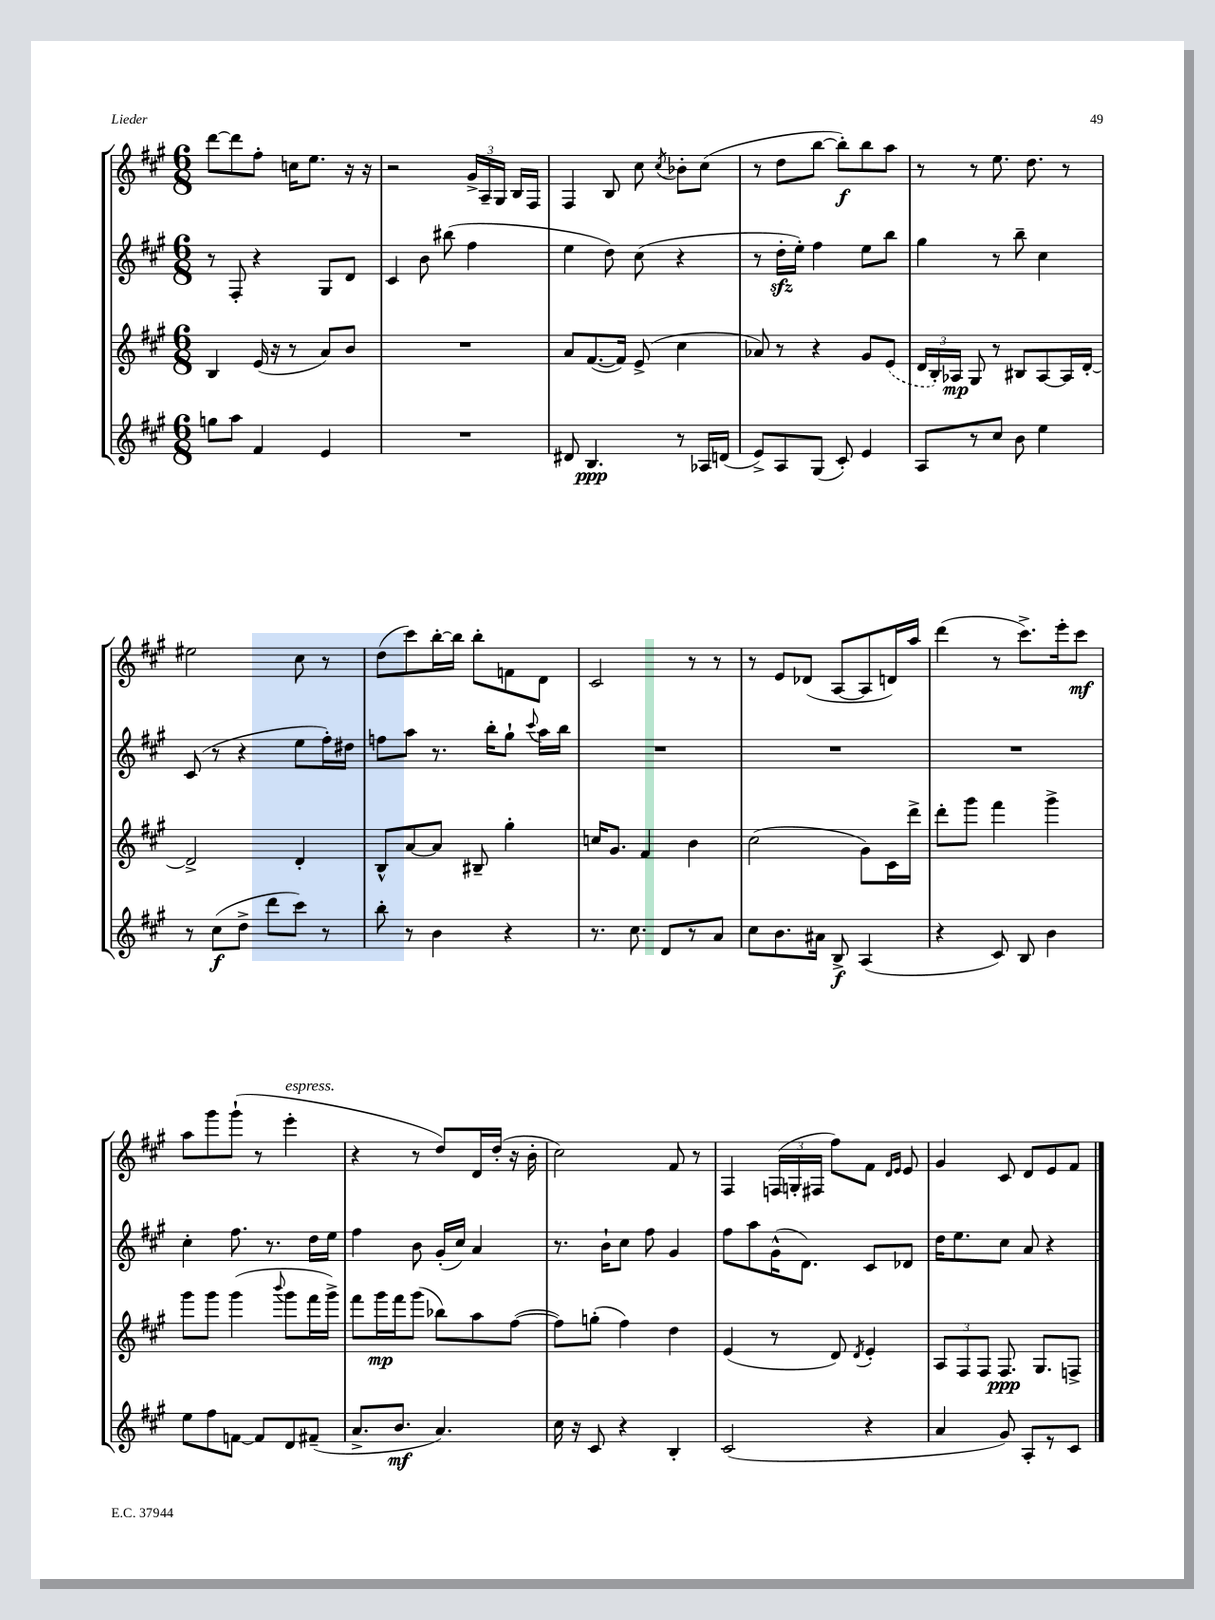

**kern	**dynam	**kern	**dynam	**kern	**kern	**dynam
*part4	*part4	*part3	*part3	*part2	*part1	*part1
*staff4	*staff4	*staff3	*staff3	*staff2	*staff1	*staff1
*clefG2	*	*clefG2	*	*clefG2	*clefG2	*
*k[f#c#g#]	*	*k[f#c#g#]	*	*k[f#c#g#]	*k[f#c#g#]	*
*M6/8	*	*M6/8	*	*M6/8	*M6/8	*
=13	=13	=13	=13	=13	=13	=13
8ggn\L	.	4B/	.	8r	[8ddd\L	.
8aa\J	.	.	.	8F#'/	8ddd\]	.
4f#/	.	(16e/	.	4r	8ff#'\J	.
.	.	16r	.	.	.	.
.	.	8r	.	.	16ccn\KL	.
.	.	.	.	.	8.ee\J	.
4e/	.	8a/L)	.	8G#/L	.	.
.	.	8b/J	.	8d/J	16r	.
.	.	.	.	.	16r	.
=14	=14	=14	=14	=14	=14	=14
2.r	.	2.r	.	4c#/	2r	.
.	.	.	.	8b\	.	.
.	.	.	.	(8bb#X\	.	.
.	.	.	.	4ff#\	24g#^/LL	.
.	.	.	.	.	24A~/	.
.	.	.	.	.	24G#/JJ	.
.	.	.	.	.	16B/LL	.
.	.	.	.	.	16F#/JJ	.
=15	=15	=15	=15	=15	=15	=15
8d#X/	.	8a/L	.	4ee\	4F#/	.
4.B/	ppp	([8.f#/	.	.	.	.
.	.	.	.	8dd\)	8B/	.
.	.	16f#/Jk])	.	.	.	.
.	.	(8e^/	.	(8cc#\	8cc#\	.
.	.	.	.	.	8qcc#/	.
8r	.	4cc#\	.	4r	8b-X'\L	.
16A-X/LL	.	.	.	.	(8cc#\J	.
(16dn/JJ	.	.	.	.	.	.
=16	=16	=16	=16	=16	=16	=16
8e^/L)	.	8a-X/)	.	8r	8r	.
8A/	.	8r	.	16ddzz'\LL	8dd\L	.
.	.	.	.	16ee'\JJ)	.	.
(8G#/J	.	4r	.	4ff#\	[8bb\J	.
8c#'/)	.	.	.	.	8bb'\L])	f
4e/	.	8g#/L	.	8ee\L	8bb\	.
.	.	(8e/J	.	8bb\J	8aa\J	.
=17	=17	=17	=17	=17	=17	=17
8A/L	.	24d/LL	.	4gg#\	8r	.
.	.	24B'/)	.	.	.	.
.	.	24A-X/JJ	mp	.	.	.
8r	.	8G#/	.	.	8r	.
8cc#/J	.	8r	.	8r	8.ee\	.
8b\	.	8B#X/L	.	8bb~\	.	.
.	.	.	.	.	8.dd\	.
4ee\	.	[8A-/	.	4cc#\	.	.
.	.	16A-/L]	.	.	8r	.
.	.	[16d'/JJ	.	.	.	.
!!LO:LB:g=z
=18	=18	=18	=18	=18	=18	=18
8r	.	2d^/]	.	(8c#/	2ee#X\	.
(8cc#\L	f	.	.	8r	.	.
8dd^\J	.	.	.	4r	.	.
8ddd\L	.	.	.	.	.	.
8ccc#\J)	.	4d'/	.	8ee\L	8cc#\	.
8r	.	.	.	16ff#'\L)	8r	.
.	.	.	.	16dd#X\JJ	.	.
=19	=19	=19	=19	=19	=19	=19
8bb'\	.	8B^^/L	.	8ffn\L	(8dd\L	.
8r	.	[8a/	.	8aa\J	8ccc#\)	.
4b\	.	8a/J]	.	8.r	[16bb'\L	.
.	.	.	.	.	16bb\JJ]	.
.	.	8B#X~/	.	.	8bb'\L	.
.	.	.	.	16bb'\KL	.	.
4r	.	4gg#'\	.	8gg#`\J	8fn\	.
.	.	.	.	8qqccc#/	.	.
.	.	.	.	16aa\LL	8d\J	.
.	.	.	.	16bb\JJ	.	.
=20	=20	=20	=20	=20	=20	=20
8.r	.	16ccn/KL	.	2.r	2c#/	.
.	.	8.g#/J	.	.	.	.
8.cc#\	.	.	.	.	.	.
.	.	4f#/	.	.	.	.
8d/L	.	.	.	.	.	.
8r	.	4b\	.	.	8r	.
8a/J	.	.	.	.	8r	.
=21	=21	=21	=21	=21	=21	=21
8cc#\L	.	(2cc#\	.	2.r	8r	.
8.b\	.	.	.	.	8e/L	.
.	.	.	.	.	(8d-X/J	.
16a#X\Jk	.	.	.	.	.	.
8B^/	f	.	.	.	[8A/L	.
(4A/	.	8g#\L)	.	.	8A/]	.
.	.	16c#\L	.	.	16dn/L)	.
.	.	16ddd^\JJ	.	.	16aa/JJ	.
=22	=22	=22	=22	=22	=22	=22
4r	.	8ddd'\L	.	2.r	(4ddd\	.
.	.	8ggg#\J	.	.	.	.
8c#/)	.	4fff#\	.	.	8r	.
8B/	.	.	.	.	8.ccc#^\L)	.
4b\	.	4ggg#^\	.	.	.	.
.	.	.	.	.	16eee'\k	.
.	.	.	.	.	8ccc#\J	mf
!!LO:LB:g=z
=23	=23	=23	=23	=23	=23	=23
8ee\L	.	8ggg#\L	.	4cc#'\	8aa\L	.
8ff#\	.	8ggg#\J	.	.	8ggg#\	.
[8fn\J	.	(4ggg#\	.	8.ff#\	(8ggg#`\J	.
8f/L]	.	.	.	.	8r	.
.	.	.	.	8.r	.	.
.	.	8qqbbb/	.	.	.	.
!	!	!	!	!	!LO:TX:a:i:t=espress.	!
8d/	.	8ggg#\L	.	.	4eee'\	.
(8f#X~/J	.	16fff#\L	.	16dd\LL	.	.
.	.	16ggg#^\JJ)	.	16ee\JJ	.	.
=24	=24	=24	=24	=24	=24	=24
8.a^/L	.	8fff#\L	.	4ff#\	4r	.
.	.	16ggg#\L	mp	.	.	.
8.b/J	mf	16fff#\J	.	.	.	.
.	.	(8ggg#\J	.	8b\	8r	.
4.a/)	.	8bb-X\L)	.	(16g#'/LL	8dd/L)	.
.	.	.	.	16cc#/JJ)	.	.
.	.	8aa\	.	4a/	16d/L	.
.	.	.	.	.	(16dd'/JJ	.
.	.	([8ff#\J	.	.	16r	.
.	.	.	.	.	16b'\	.
=25	=25	=25	=25	=25	=25	=25
16cc#\	.	8ff#\L])	.	8.r	2cc#\)	.
16r	.	.	.	.	.	.
8c#/	.	(8ggn'\J	.	.	.	.
.	.	.	.	16b`\KL	.	.
4r	.	4ff#\)	.	8cc#\J	.	.
.	.	.	.	8ff#\	.	.
4B'/	.	4dd\	.	4g#/	8f#/	.
.	.	.	.	.	8r	.
=26	=26	=26	=26	=26	=26	=26
(2c#/	.	(4e/	.	8ff#\L	4F#/	.
.	.	.	.	8aa\	.	.
.	.	8r	.	(16g#^^\K	(24Fn/LL	.
.	.	.	.	.	24Gn'/	.
.	.	.	.	8.d\J)	.	.
.	.	.	.	.	24F#X/JJ	.
.	.	8d/)	.	.	8ff#\L)	.
.	.	8qd/	.	.	.	.
4r	.	4e'/	.	8c#/L	8f#\J	.
.	.	.	.	.	16qqd/LL	.
.	.	.	.	.	16qqe/JJ	.
.	.	.	.	8d-X/J	8e/	.
=27	=27	=27	=27	=27	=27	=27
4a/	.	12A/L	.	16dd\KL	4g#/	.
.	.	.	.	8.ee\	.	.
.	.	12F#/	.	.	.	.
.	.	12F#/J	.	.	.	.
8g#/)	.	8.F#/	ppp	8cc#\J	8c#/	.
8A'/L	.	.	.	8a/	8d/L	.
.	.	8.G#/L	.	.	.	.
8r	.	.	.	4r	8e/	.
8c#/J	.	8Fn^/J	.	.	8f#/J	.
==	==	==	==	==	==	==
*-	*-	*-	*-	*-	*-	*-
